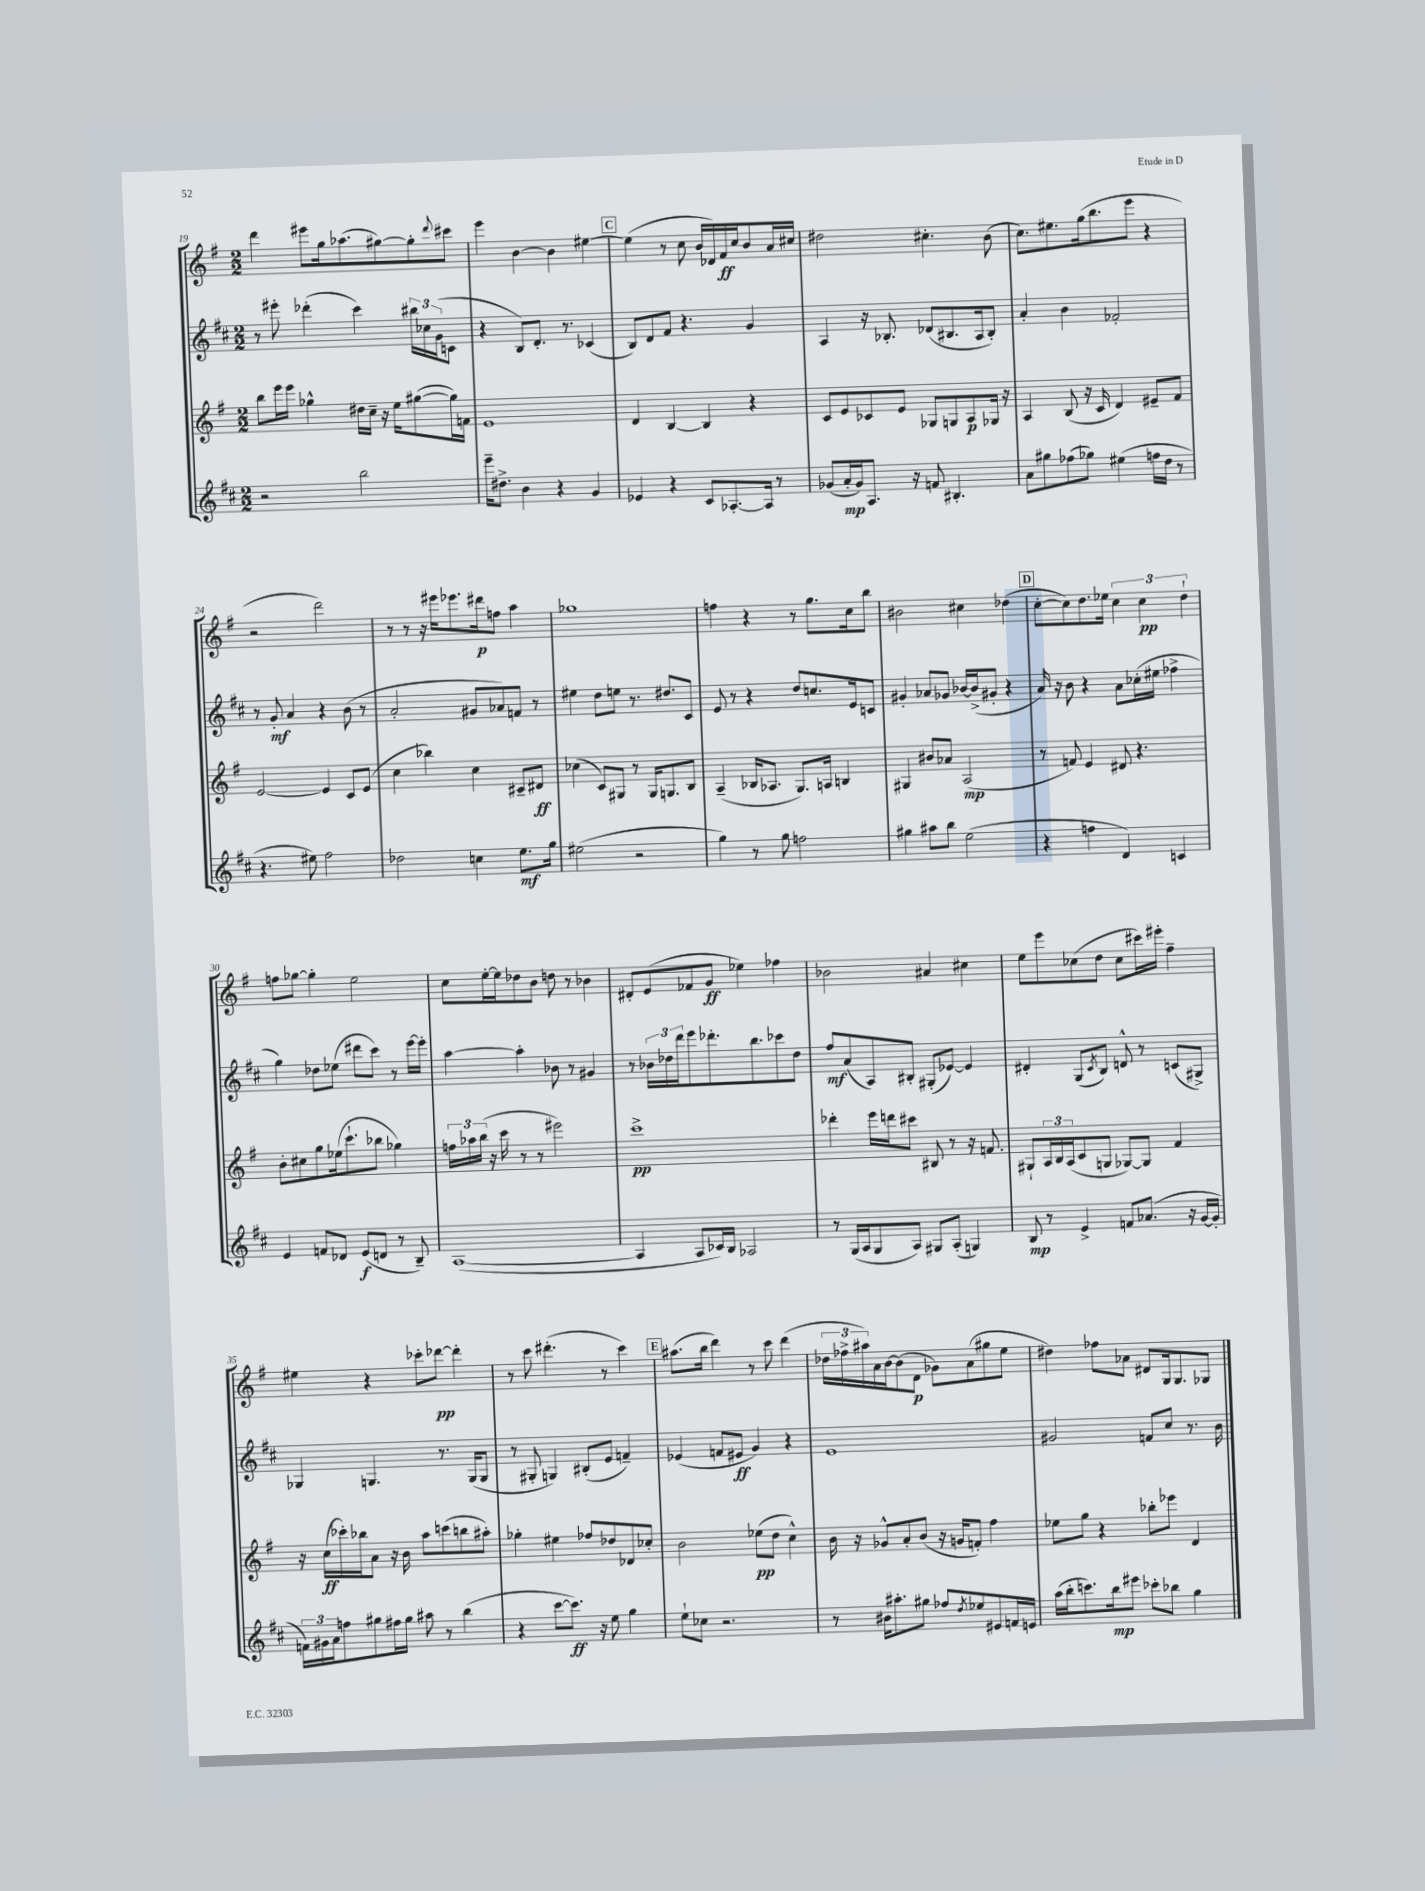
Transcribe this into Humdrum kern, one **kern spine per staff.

**kern	**kern	**kern	**kern
*staff4	*staff3	*staff2	*staff1
*clefG2	*clefG2	*clefG2	*clefG2
*k[f#c#]	*k[f#]	*k[f#c#]	*k[f#]
*M2/2	*M2/2	*M2/2	*M2/2
2r	8bb	8r	4ddd
.	16eee	8eee#'	.
.	16eee	.	.
.	4gg-^^	(4ddd-'	8eee#
.	.	.	16gg
.	.	.	(8.aa-
2bb	16dd#	4ccc#)	.
.	16cc~	.	.
.	16r	.	[8gg#)
.	16ee	.	.
.	([8gg#	24bb#	8gg#']
.	.	24cc-	.
.	.	(24g	.
.	.	.	8qqddd
.	16gg#])	8c	8ccc#
.	16f	.	.
=	=	=	=
16eee~	1e	4r	4eee
8.dd#^	.	.	.
4b	.	8B)	[4b
.	.	8.d'	.
4r	.	.	4b]
.	.	8.r	.
4g	.	(4c-	[4ee#
=	=	=	=
4e-	4d	8B)	(4ee#]
.	.	8d	.
4r	[4B	8f#	8r
.	.	4.r	8cc
8c#	4B]	.	16b
.	.	.	16d-)
[8.A-'	.	.	16f#
.	.	.	16cc
.	4r	4g	8b
16A-]	.	.	.
8r	.	.	16a
.	.	.	16cc#
=	=	=	=
(8g-	8c	4A	2dd#
16a'	8e	.	.
16g-)	.	.	.
8.A	8c-	16r	.
.	.	8.B-'	.
.	8e	.	.
16r	.	.	.
8f	8G-	(8d-	4.cc#'
4.B#'	8G	8.B#	.
.	8A	.	.
.	.	16A	.
.	16G-	8B#')	(8b
.	16r	.	.
=	=	=	=
8a	4A	4a'	8.cc)
8gg#	.	.	.
.	.	.	8.ee#
(8ff-	(8B	4b	.
8gg-)	16r	.	(16gg
.	16c	.	8.bb
(4ee#	4d)	2f-'	.
.	.	.	8eee
16ff	8e#~	.	4r
16dd	.	.	.
8r	8f#	.	.
=	=	=	=
4.r	[2e	8r	2r
.	.	8g'	.
.	.	4a	.
8ee#)	.	.	.
2ff#	4e]	4r	2ddd)
.	8c	(8b	.
.	(8e	8r	.
=	=	=	=
2dd-	4cc	2a'	8r
.	.	.	8r
.	4bb-)	.	16r
.	.	.	16eee#
.	.	.	8.eee-
4cc	4cc	8g#	.
.	.	.	16ddd#
.	.	8a-)	8ff
8.ee	8c#~	8f	4aa
.	8d#	8r	.
16gg	.	.	.
=	=	=	=
(2ee#	(4cc-	4ee#	1gg-
.	8c)	8dd	.
.	8G#	8ee	.
2r	8r	8.r	.
.	16G#	.	.
.	8.G	8.dd#	.
.	8B	8c#	.
=	=	=	=
4gg)	(4A~	8e	4ff
.	.	8r	.
8r	16B-	4r	4r
.	8.A-	.	.
8gg	.	.	.
2ff	8.G)	8dd	8r
.	.	8.cc	8.gg
.	16A	.	.
.	4B	.	.
.	.	16e	16cc
.	.	8c	8bb
=	=	=	=
4gg#	4G#	4g#'	2b#
8aa#	8b#	8a-	.
8bb	8a-	8g-	.
(2ee	(2A	[16b-	4cc#
.	.	(16b-^]	.
.	.	8g#'	.
.	.	4r	(4dd-
=	=	=	=
4r	8r	16a)	[8cc'
.	.	16r	.
.	8f)	8b	8cc])
4ff	4e	4r	8.dd
.	.	.	16ee-
4d)	8d#	8a	6cc
.	4.r	(16cc-'	.
.	.	.	6cc
.	.	16ee#	.
4c	.	4ff-^	.
.	.	.	6dd`
=	=	=	=
4e	8b'	4gg)	8ff
.	8cc#	.	[8gg-
8f	8gg	8dd-	4gg-']
8d-	(16ee-	(8ee-	.
.	8.ccc`	.	.
(8e	.	8ddd#	2ee
8d	8bb-	8ccc#)	.
8r	4gg-)	8r	.
8B~)	.	[16eee	.
.	.	16eee']	.
=	=	=	=
([1A	24ff	[4aa	8cc
.	24aa-	.	.
.	(24bb	.	.
.	16r	.	[16ee'
.	16ccc	.	16ee]
.	8r	4aa']	8dd-
.	8r	.	8b
.	2eee#)	8b-	8dd
.	.	8r	8r
.	.	4g#	4b-
=	=	=	=
4A]	1ccc^	8r	8d#'
.	.	24b-	(8e
.	.	24dd-	.
.	.	24ddd	.
8A	.	8eee	8f-
16c-)	.	8.ddd-'	8g
16B	.	.	.
2A-	.	.	4ee-)
.	.	8.bb	.
.	.	8ccc-	4ff-
.	.	8dd-	.
=	=	=	=
8r	4ddd-'	8ff#	2b-
(16G	.	(8a	.
16A	.	.	.
8G	16eee	8A)	.
.	16ddd	.	.
8A)	8ccc#	8B#'	.
8G#	8B#	(8G#'	4a#
(8A'	8r	[8e-)	.
4G)	16r	4e-]	4cc#
.	8.f	.	.
=	=	=	=
8B	8G#`	4d#'	8ee
8r	24A	.	8eee
.	24B	.	.
.	(24A	.	.
4e^	8c	(8G	(8cc-
.	.	8qc#	.
.	8G	8B)	8dd
8f	[8G-)	8d^^	8cc-
(8.a-	8G-]	8r	16ccc#)
.	.	.	16eee#'
.	4f#	(8c	4ff#~
16r	.	.	.
[16g	.	8G#^)	.
16g']	.	.	.
=	=	=	=
24f)	16r	4G-	4ee#
24g#	.	.	.
.	(16cc	.	.
24a	.	.	.
8ff	16ccc-')	.	.
.	16bb-	.	.
8gg#	8a	4.G	4r
16ff#	16r	.	.
16gg#	16b	.	.
8aa#	8aa	.	8ccc-'
8r	(8ccc	8.r	[8ddd-
(4bb	8bb	.	4ddd-']
.	.	(16G	.
.	8aa#')	8G	.
=	=	=	=
4r	4gg-'	8r	8r
.	.	8G#'	8ccc
[8ccc#	4ee#	4G)	(4.ddd#'
8.ccc#])	.	.	.
.	8ff-	(8B#'	.
16r	.	.	.
8ee	8dd-	8e	8r
4gg	8d-	4f~)	4ccc)
.	8cc-'	.	.
=	=	=	=
8ee`	2b	(4e-	(8.aa#
8cc-	.	.	.
.	.	.	16bb
2.r	.	8f	4ddd)
.	.	8e#	.
.	(8ee-	4g)	8r
.	8dd	.	8ccc
.	4cc^^)	4r	(4ddd
=	=	=	=
8r	16b	1e	24dd-
.	.	.	24ff-^
.	16r	.	.
.	.	.	24aa#)
16b#	8g-^^	.	16a
8.aa#'	.	.	[16b
.	8a'	.	(8b]
8gg#	(8b	.	8d
8ff-	16r	.	8g-)
.	16g	.	.
8qdd	.	.	.
8ee-	8f')	.	(8a
8e#	4ff#	.	8gg#
16f	.	.	8ee
16e	.	.	.
=	=	=	=
(16aa	8ee-	2g#	4dd#)
16bb'	.	.	.
8.ccc)	8gg	.	.
.	4r	.	8ff-
16bb	.	.	.
8eee#	.	.	8a-
8ccc-'	8bb-'	8f	8d#
8bb-	8eee-	8cc#	16G
.	.	.	8.G
4gg	4d	8.r	.
.	.	.	8G-
.	.	16b	.
==	==	==	==
*-	*-	*-	*-
